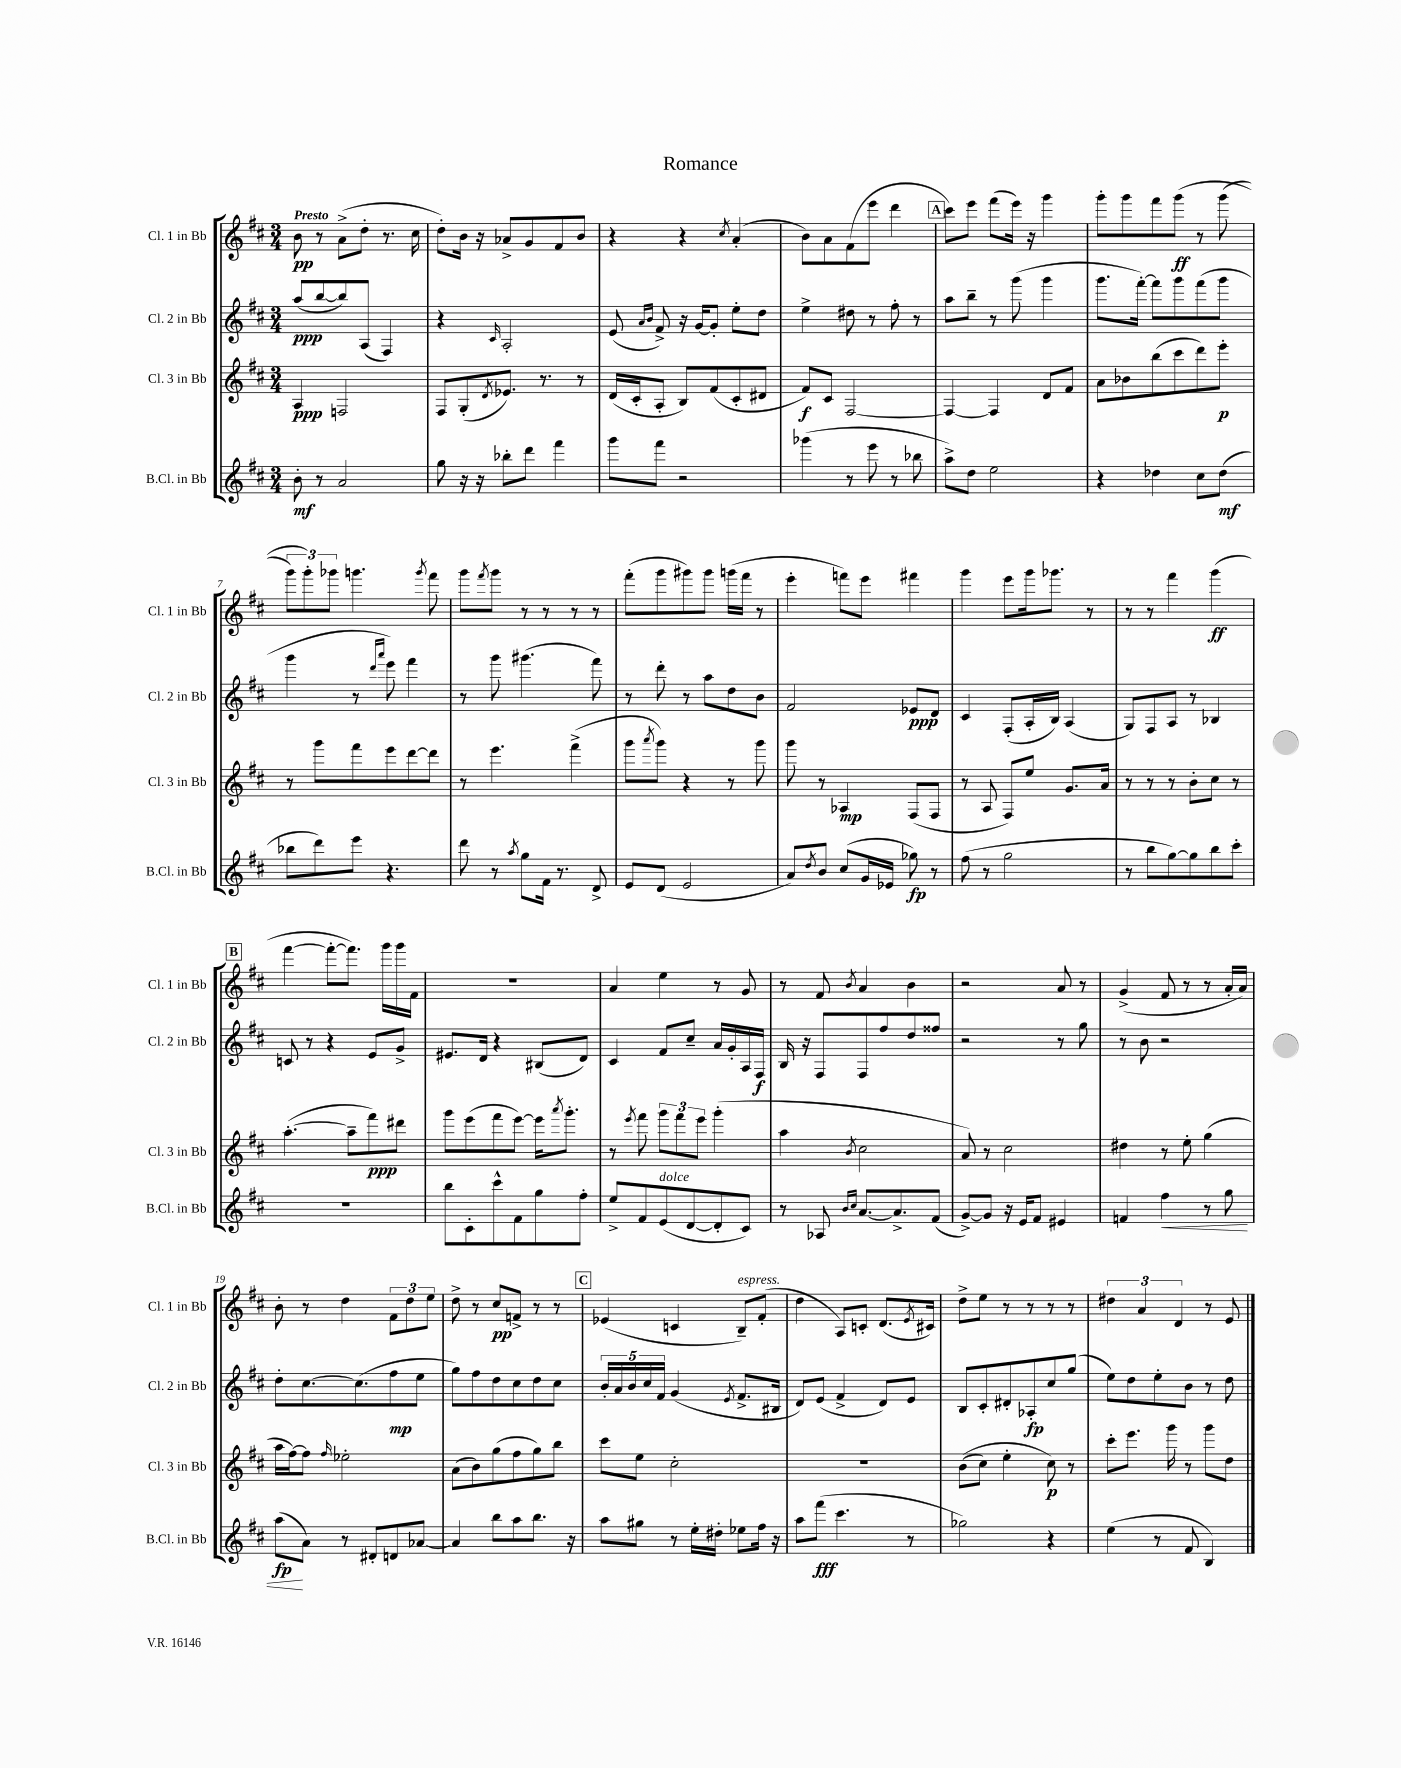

**kern	**kern	**kern	**kern
*staff4	*staff3	*staff2	*staff1
*clefG2	*clefG2	*clefG2	*clefG2
*k[f#c#]	*k[f#c#]	*k[f#c#]	*k[f#c#]
*M3/4	*M3/4	*M3/4	*M3/4
8b'\	4A/	(8aa/L	8b\
8r	.	[8bb/	8r
2a/	2F/	8bb/])	(8a^\L
.	.	(8A/J	8dd'\J
.	.	4F#/)	8.r
.	.	.	16cc#\
=	=	=	=
8gg\	8F#/L	4r	8dd'\L)
16r	(8G'/	.	16b\Jk
16r	.	.	16r
.	8qd/	16qqc#/	.
8bb-'\L	8.e-/J)	2A'/	8a-^/L
8ddd\J	.	.	8g/
.	8.r	.	.
4fff#\	.	.	8f#/
.	8r	.	8b/J
=	=	=	=
8ggg\L	(16d/LL	(8e/	4r
.	16c#'/J	.	.
.	.	16qqa/LL	.
.	.	16qqb/JJ	.
8fff#\J	8A'/J	8f#^/)	.
2r	8B/L)	16r	4r
.	.	[16g/LK	.
.	(8f#/	8g'/]J	.
.	.	.	8qcc#/
.	8c#'/	8ee'\L	(4a'/
.	8d#/J	8dd\J	.
=	=	=	=
(4ggg-\	8f#/L)	4ee^\	8b\L)
.	8c#/J	.	8a\
8r	[2F#/	8dd#\	(8f#\
8eee\	.	8r	8eee\J
8r	.	8ff#'\	4ddd\
8bb-\	.	8r	.
=	=	=	=
8aa^\L)	4F#/_	8aa\L	8ccc#\L)
8dd\J	.	8bb~\J	8eee\J
2ee\	4F#/]	8r	(8fff#\L
.	.	(8ggg\	16eee\Jk)
.	.	.	16r
.	8d/L	4ggg\	4ggg\
.	8f#/J	.	.
=	=	=	=
4r	8a\L	8.ggg\L	8ggg'\L
.	8b-\	.	8ggg\
.	.	[16fff#'\Jk)	.
4dd-\	(8bb\	8fff#\]L	8fff#\
.	8ccc#\	8ggg\	&(8ggg\J
8cc#\L	8ddd\)	(8fff#\	8r
(8dd-\J	8eee'\J	8ggg\J	(8ggg\
=	=	=	=
8bb-\L	8r	4ggg\	12ggg\L)
.	.	.	12ggg'\&)
8ddd\)	8ggg\L	.	.
.	.	.	12ggg-\J
8eee\J	8fff#\	8r	4.ggg\
.	.	16qqddd/LL	.
.	.	16qqaaa/JJ	.
4.r	8eee\	8eee\)	.
.	[8ddd\	4fff#\	.
.	.	.	8qggg/
.	8ddd\]J	.	8fff#\
=	=	=	=
8ddd\	8r	8r	8ggg\L
.	.	.	8qfff#/
8r	4.eee\	8ggg\	8ggg\J
8qaa/	.	.	.
8gg\L	.	(4.ggg#\	8r
16f#\Jk	.	.	8r
8.r	.	.	.
.	(4fff#^\	.	8r
8d^/	.	8fff#\)	8r
=	=	=	=
8e/L	8ggg\L	8r	(8fff#'\L
.	8qaaa/	.	.
(8d/J	8ggg\J)	8ddd'\	8ggg\
2e/	4r	8r	8ggg#\)
.	.	8aa\L	8ggg#\J
.	8r	8dd\	(16ggg\LL
.	.	.	16fff#\JJ
.	8ggg\	8b\J	8r
=	=	=	=
8a/L)	8ggg\	2f#/	4eee'\
8qdd/	.	.	.
8b/J	8r	.	.
(8cc#/L	4A-/	.	8fff\L)
16g/L	.	.	8eee\J
16e-/JJ	.	.	.
8gg-\)	(8F#/L	8e-/L	4fff#\
8r	8F#/J	8d/J	.
=	=	=	=
(8ff#\	8r	4c#/	4ggg\
8r	8A/	.	.
2gg\	8F#/L)	(8F#'/L	8eee\L
.	8ee/J	16A'/L	16ggg\k
.	.	16B/JJ)	8.ggg-\J
.	8.g/L	(4A/	.
.	.	.	8r
.	16a/Jk	.	.
=	=	=	=
8r	8r	8G/L)	8r
8bb\L	8r	8F#/	8r
[8gg\)	8r	8A/J	4fff#\
8gg\]	8b'\L	8r	.
8bb\	8cc#\J	4B-/	(4ggg\
8ccc#'\J	8r	.	.
=	=	=	=
2.r	([4.aa'\	8c/	[4fff#\
.	.	8r	.
.	.	4r	8fff#'\_L
.	8aa~\]L	.	8.fff#\]J)
.	8fff#\)	8e/L	.
.	.	.	16ggg\LL
.	8ddd#\J	8g^/J	16ggg\
.	.	.	16f#\JJ
=	=	=	=
8bb\L	8ggg\L	8.e#/L	2.r
8c#'\	(8eee\	.	.
.	.	16d/Jk	.
8ccc#^^\	8fff#\	4r	.
8f#\	[8eee\J)	.	.
8gg\	16eee\]LK	(8B#/L	.
.	8qaaa/	.	.
.	8.ggg'\J	.	.
8ff#'\J	.	8d/J)	.
=	=	=	=
8ee^/L	8r	4c#/	4a/
.	8qeee/	.	.
8f#/	8fff#\	.	.
(8e/	12ggg\L	8f#/L	4ee\
.	12fff#\	.	.
[8d/	.	8cc#~/J	.
.	12eee\J	.	.
8d'/]	(4ggg'\	16a/LL	8r
.	.	16g'/	.
8c#/J)	.	16A/	8g/
.	.	16F#/JJ	.
=	=	=	=
8r	4aa\	16B/	8r
.	.	16r	.
8A-/	.	8F#/L	8f#/
16qqb/LL	.	.	.
16qqcc#/JJ	8qb/	.	8qb/
[8.a/L	2cc#\	8F#/	4a/
.	.	8ff#/	.
8.a^/]	.	.	.
.	.	8dd/	4b\
(8f#/J	.	8ff##/J	.
=	=	=	=
[8g^/L)	8a/)	2r	2r
8g/]J	8r	.	.
16r	2cc#\	.	.
16e/LK	.	.	.
8f#/J	.	.	.
4e#/	.	8r	8a/
.	.	8gg\	8r
=	=	=	=
4f/	4dd#\	8r	(4g^/
.	.	8b\	.
4ff#\	8r	2r	8f#/
.	8ee'\	.	8r
8r	(4gg\	.	8r
8gg\	.	.	16a'/LL
.	.	.	16a/JJ)
=	=	=	=
(8aa\L	16aa\LL	8dd'\L	8b'\
.	[16ff#\J)	.	.
8a\J)	8ff#\]J	[8.cc#\	8r
.	16qqff#/	.	.
8r	2ee-'\	.	4dd\
.	.	(8.cc#\]	.
8d#'/L	.	.	.
8d/	.	8ff#\	12f#\L
.	.	.	12dd\
[8a-/J	.	8ee\J	.
.	.	.	12ee\J
=	=	=	=
4a-/]	(8a\L	8gg\L)	8dd^\
.	8b\)	8ff#\	8r
8bb\L	(8gg\	8dd\	8cc#/L
8aa\	8ff#\	8cc#\	8f^/J
8.bb\J	8gg\)	8dd\	8r
.	8bb\J	8cc#\J	8r
16r	.	.	.
=	=	=	=
8aa\L	8ccc#\L	20b'/LL	(4e-/
.	.	20a/	.
.	.	20b/	.
8gg#\J	8ee\J	.	.
.	.	20cc#/	.
.	.	20f#/JJ	.
8r	2cc#'\	(4g/	4c/
16ee'\LL	.	.	.
16dd#'\JJ	.	.	.
.	.	8qe/	.
8ee-\L	.	8.f#^/L	8B~/L)
16ff#\Jk	.	.	(8f#'/J
16r	.	16B#/Jk	.
=	=	=	=
8aa\L	2.r	8d/L)	4dd\
(8fff#\J	.	(8e/J	.
4.ccc#\	.	4f#^/	8A/L)
.	.	.	8c'/J
.	.	8d/L)	(8.d/L
8r	.	8e/J	.
.	.	.	8qe/
.	.	.	16c#/Jk)
=	=	=	=
2gg-\)	&((8b\L	8B/L	8dd^\L
.	8cc#\J)	8c#'/	8ee\J
.	4ee'\	8d#'/	8r
.	.	8A-'/	8r
4r	8cc#\&)	8cc#/	8r
.	8r	(8gg/J	8r
=	=	=	=
(4ee\	8ccc#'\L	8ee\L)	6dd#\
.	8.eee\J	8dd\	.
.	.	.	6a/
8r	.	8ee'\	.
.	16ggg\	.	.
.	.	.	6d/
8f#/	8r	8b\J	.
4B/)	8ggg\L	8r	8r
.	8dd\J	8dd\	8e/
==	==	==	==
*-	*-	*-	*-
